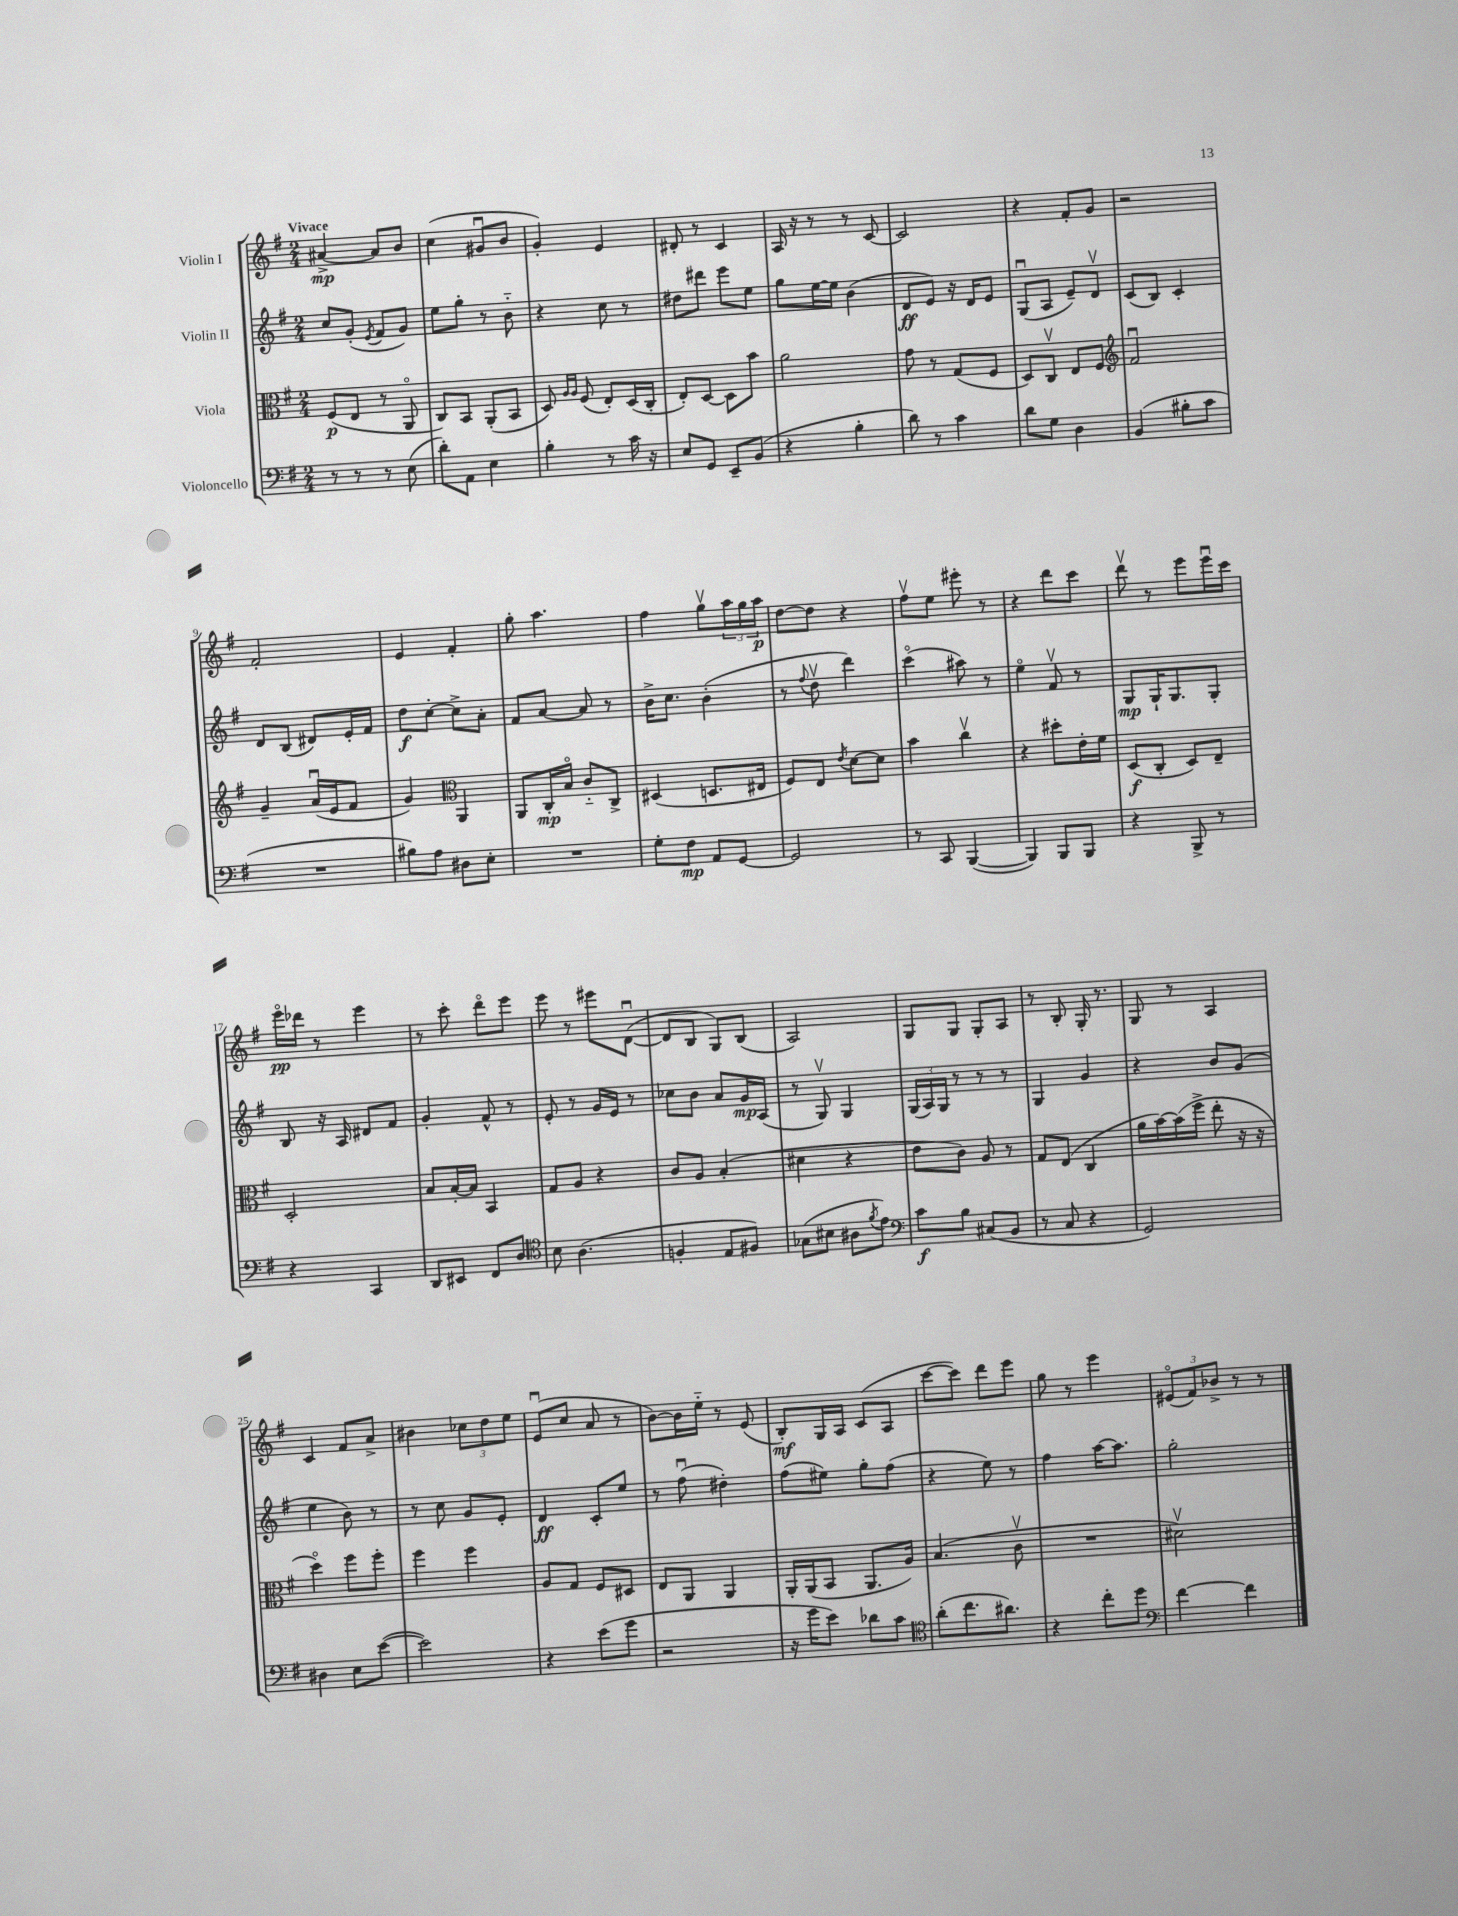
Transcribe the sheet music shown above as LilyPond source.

<<
\new StaffGroup <<
\new Staff = "s0" \with { instrumentName = "Violin I" } {
    \clef treble \key g \major \numericTimeSignature \time 2/4 \tempo "Vivace"
    ais'4~->\mp ais'8 b'8 |
    c''4( gis'8\downbow b'8 |
    g'4-.) e'4 |
    dis'8-. r8 c'4 |
    a16 r16 r8 r8 c'8~ |
    c'2 |
    r4 fis'8-. g'8 |
    r2 |
    fis'2-. |
    e'4 fis'4-. |
    g''8-. a''4. |
    fis''4 g''8\upbow \tuplet 3/2 { a''16 g''16 a''16\p } |
    d''8~ d''8 r4 |
    fis''8\upbow e''8 eis'''8-. r8 |
    r4 d'''8 c'''8 |
    d'''8\upbow r8 e'''8 e'''16\downbow c'''16 |
    e'''16\flageolet\pp des'''16 r8 e'''4 |
    r8 c'''8-. d'''8\flageolet e'''8 |
    e'''8 r8 eis'''8 d'8~\downbow( |
    d'8 b8 g8) b8( |
    a2) |
    g8 g8 g8-. a8 |
    r8 b8-. g16-. r8. |
    g8 r8 a4 |
    c'4 fis'8 a'8-> |
    bis'4 \tuplet 3/2 { ces''8 d''8 e''8 } |
    e'8\downbow( c''8 a'8 r8 |
    b'8~) b'16 e''16-_ r8 e'8( |
    b8-.\mf) g16 a16 c'8( a8 |
    c'''8~ c'''8) d'''8 e'''8 |
    g''8 r8 e'''4 |
    \tuplet 3/2 { eis'8\flageolet( fis'8) bes'8-> } r8 r8 \bar "|." |
}
\new Staff = "s1" \with { instrumentName = "Violin II" } {
    \clef treble \key g \major \numericTimeSignature \time 2/4
    c''8 g'8-.( \acciaccatura { e'8 } fis'8 g'8) |
    e''8 g''8-. r8 b'8-_ |
    r4 c''8 r8 |
    dis''8 dis'''8 e'''8 e''8 |
    g''8 e''16~ e''16 b'4( |
    d'8\ff e'8) r16 d'16 e'8 |
    g8\downbow( a8 e'8--) d'8\upbow |
    c'8( b8) c'4-. |
    d'8 b8( dis'8) e'16-. fis'16 |
    d''8\f c''8~-. c''8-> a'8-. |
    fis'8 a'8~ a'8 r8 |
    b'16-> c''8. b'4-.( |
    r8 \appoggiatura { fis''8 } d''8\upbow d'''4) |
    c'''4\flageolet( ais''8) r8 |
    e''4\flageolet fis'8\upbow r8 |
    g8\mp g16-! g8. g8-. |
    b8 r16 a16 dis'8 fis'8 |
    g'4-. fis'8-^ r8 |
    e'8-. r8 g'16 e'16 r8 |
    ces''8 b'8 a'8 g'16\mp a16( |
    r8 g8\upbow) g4 |
    \tuplet 3/2 { g16( a16) g16 } r8 r8 r8 |
    g4 g'4 |
    r4 b'8 g'8( |
    e''4 b'8) r8 |
    r8 c''8 g'8 e'8-. |
    d'4\ff c'8-. e''8 |
    r8 fis''8\downbow( dis''4-.) |
    fis''8( eis''8) g''8-. fis''8( |
    r4 e''8) r8 |
    fis''4 a''16~ a''8. |
    g''2-. \bar "|." |
}
\new Staff = "s2" \with { instrumentName = "Viola" } {
    \clef alto \key g \major \numericTimeSignature \time 2/4
    fis8\p( e8 r8 a,8\flageolet |
    c8) b,8 a,8-.( b,8 |
    d8) \grace { a16 a16 } fis8( e8-.) d16( c16-. |
    e8-.) d8~ d8 b'8 |
    a'2 |
    g'8 r8 g8( fis8 |
    d8) c8\upbow e8 fis8 |
    \clef treble fis'2\downbow |
    g'4-- a'16\downbow( e'16 fis'8 |
    g'4) \clef alto a,4 |
    a,8 c16-.\mp b16\flageolet c'8-_ c8-> |
    dis4( d8. eis16 |
    fis8) e8 \acciaccatura { e'8 } d'8~ d'8 |
    b'4 c''4\upbow |
    r4 dis''8-. e'16-. fis'16 |
    d8\f( c8-. d8) e8-- |
    d2-. |
    b8 b16~-. b16 b,4 |
    g8 a8 r4 |
    c'8 a8 b4-.( |
    dis'4 r4 |
    e'8 c'8) a8 r8 |
    g8 e8( c4 |
    a'16 b'16~) b'16( fis''16-> e''8-. r16 r16 |
    d''4\flageolet) fis''8 fis''8-. |
    fis''4 fis''4 |
    a8 g8 fis8 dis8 |
    e8 a,8 a,4 |
    a,16-. a,16( b,8 a,8. a16) |
    b4.( c'8\upbow |
    R2 |
    dis'2\upbow) \bar "|." |
}
\new Staff = "s3" \with { instrumentName = "Violoncello" } {
    \clef bass \key g \major \numericTimeSignature \time 2/4
    r8 r8 r8 e8( |
    d'8-.) a,8 e4 |
    b4-. r8 c'16 r16 |
    e8 g,8 e,8-- b,8( |
    r4 b4-. |
    d'8) r8 c'4 |
    d'8 g8 d4 |
    b,4( bis8-. c'8 |
    R2 |
    bis8) a8 dis8 e8-. |
    R2 |
    g8-. fis8\mp a,8 g,8~ |
    g,2 |
    r8 c,8 b,,4~( |
    b,,4) b,,8 b,,8 |
    r4 b,,8-> r8 |
    r4 c,4 |
    d,8 eis,8 fis,8 d8 |
    \clef tenor b8 a4.( |
    f4-. e8 fis8) |
    ges8( bis8 ais8 \acciaccatura { fis'8 } e'8) |
    \clef bass c'8\f b8 cis8( b,8 |
    r8 c8 r4 |
    g,2) |
    dis4 e8 e'8~( |
    e'2) |
    r4 e'8( g'8 |
    r2 |
    r16 g'16 e'8) des'8 c'8 |
    \clef tenor a'8-.( c''8. ais'8.) |
    r4 c''8-. d''8 |
    \clef bass fis'4~ fis'4 \bar "|." |
}
>>
>>
